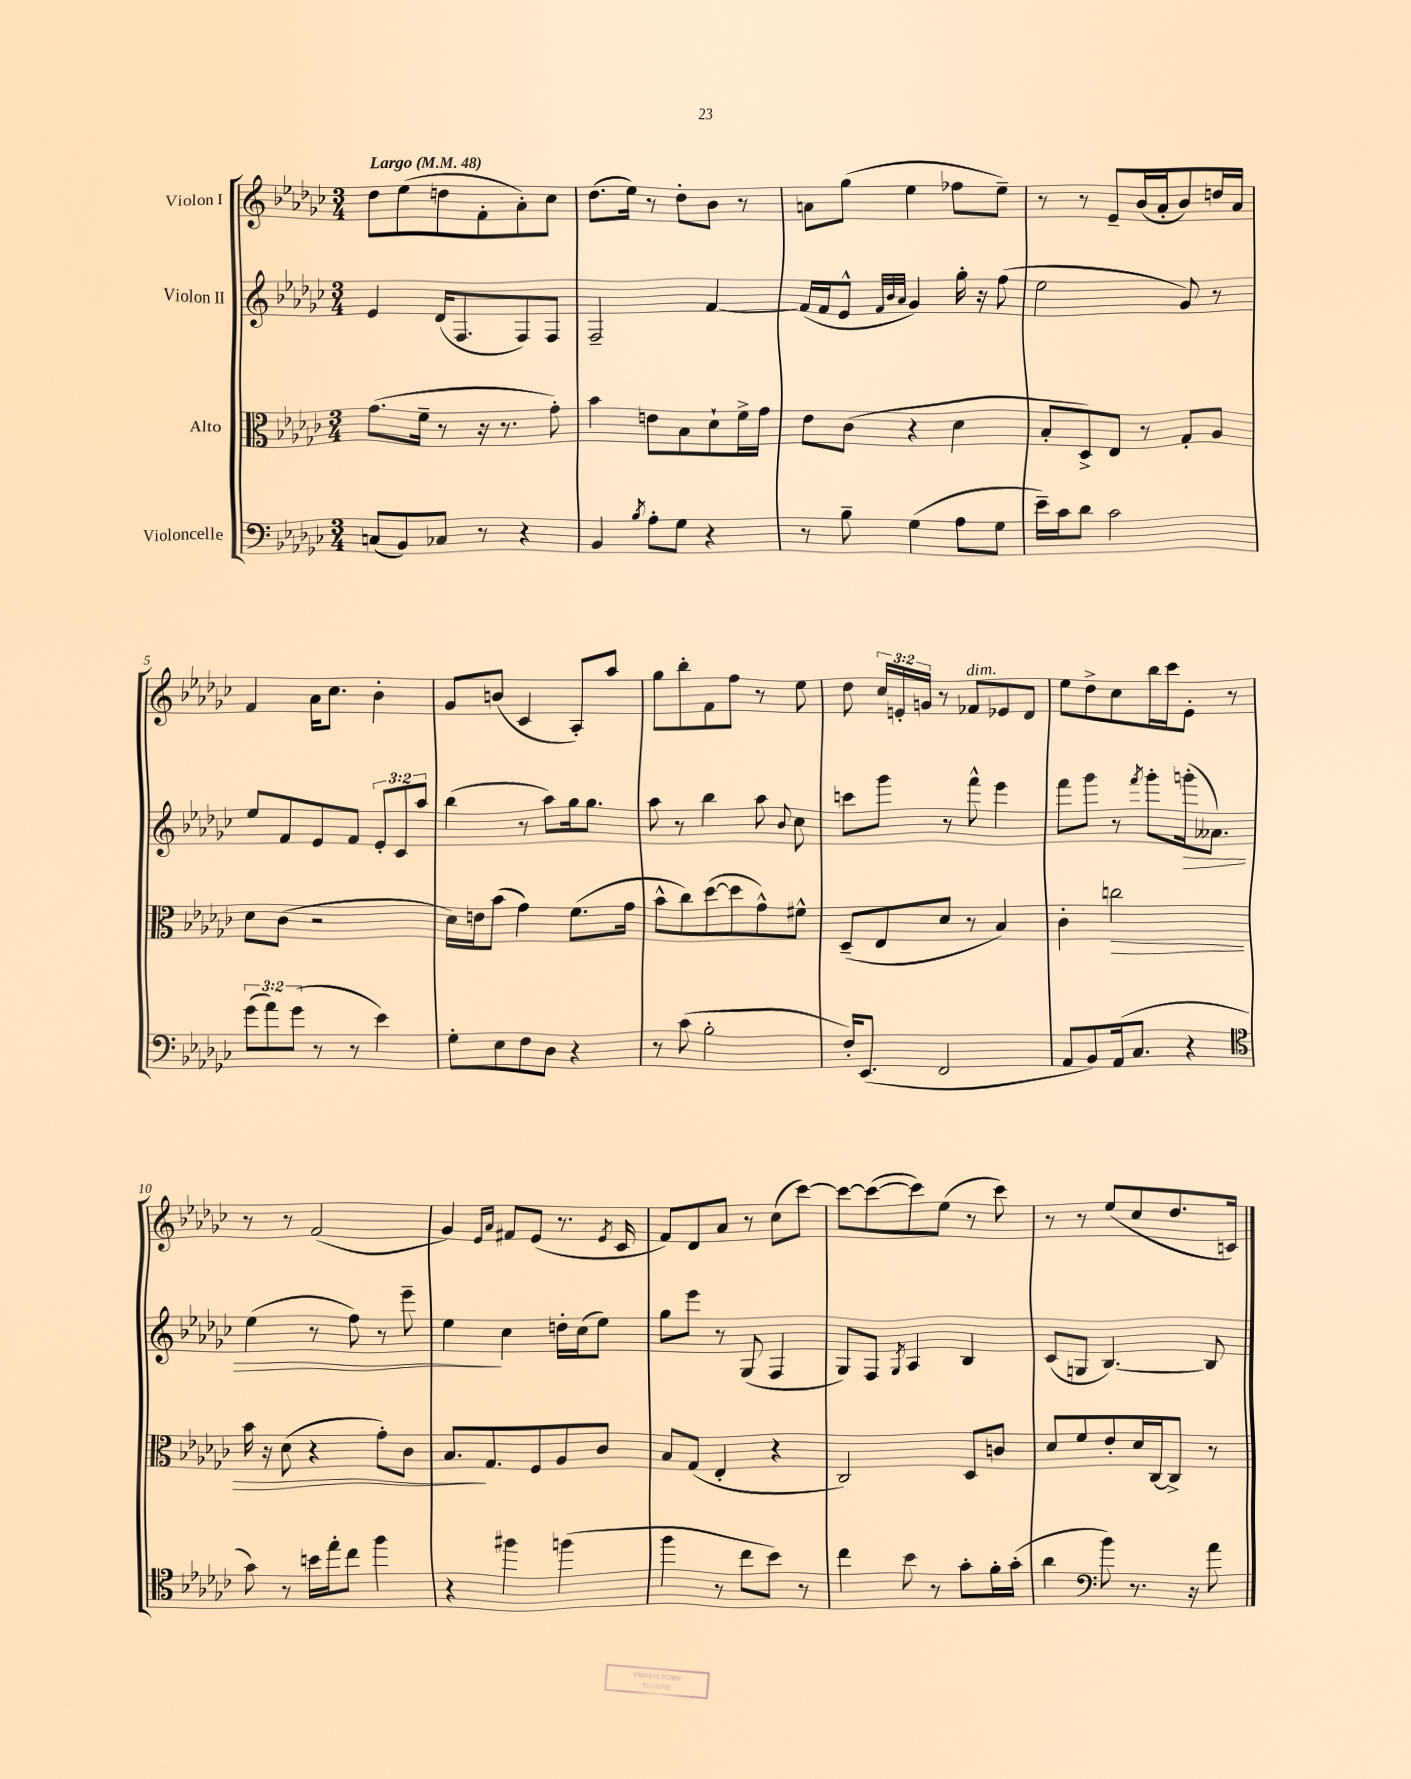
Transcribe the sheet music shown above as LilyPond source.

<<
\new StaffGroup <<
\new Staff = "s0" \with { instrumentName = "Violon I" } {
    \clef treble \key ges \major \numericTimeSignature \time 3/4 \override Staff.TupletNumber.text = #tuplet-number::calc-fraction-text \tempo "Largo" 4 = 48
    \autoBeamOff des''8[ ees''8( d''8 f'8-. aes'8-.) ces''8] |
    des''8.[( ees''16]) r8 des''8[-. bes'8] r8 |
    a'8[ ges''8]( ees''4 fes''8[ ees''8]--) |
    r8 r8 ees'8[-- bes'16( aes'16-. bes'8) d''16 aes'16] |
    f'4 aes'16[ ces''8.] bes'4-. |
    ges'8[ b'8]( ces'4 aes8[-.) aes''8] |
    ges''8[ bes''8-. f'8 f''8] r8 ees''8 |
    des''8 \tuplet 3/2 { ces''16[ e'16-. g'16] } r8 fes'8[^\markup { \italic "dim." } ees'8 des'8] |
    ees''8[ des''8-> ces''8 bes''16 ces'''16 ees'8]-. r8 |
    r8 r8 f'2( |
    ges'4) \grace { ees'16[ aes'16] } fis'8[ ees'8]( r8. \acciaccatura { ees'8 } ces'16 |
    f'8[) des'8 aes'8] r8 ces''8[( ces'''8]~) |
    ces'''8[~ ces'''8~( ces'''8) ees''8]( r8 ces'''8) |
    r8 r8 ees''8[( ces''8 des''8. c'16]) \bar "|." |
}
\new Staff = "s1" \with { instrumentName = "Violon II" } {
    \clef treble \key ges \major \numericTimeSignature \time 3/4 \override Staff.TupletNumber.text = #tuplet-number::calc-fraction-text
    \autoBeamOff ees'4 des'16[( f8. f8) f8] |
    f2-- f'4~ |
    f'16[( f'16 ees'8]-^ \grace { f'32[ bes'32 aes'32] } ges'4) ges''16-. r16 f''8( |
    ees''2 ges'8) r8 |
    ees''8[ f'8 ees'8 f'8] \tuplet 3/2 { ees'8[-. ces'8 aes''8] } |
    bes''4( r8 aes''8[) ges''16 ges''8.] |
    aes''8 r8 bes''4 aes''8 \appoggiatura { bes'8 } ces''8 |
    c'''8[ ges'''8] r8 f'''8-^ ees'''4 |
    f'''8[ ges'''8] r8 \acciaccatura { f'''8 } ges'''8[-. g'''16-.\>( aeses'8.]) |
    ees''4( r8 f''8) r8 ees'''8-- |
    ees''4\! ces''4 d''16[-. ces''16( ees''8]) |
    ges''8[ ees'''8] r8 ges8( f4 |
    ges8[) f8] \acciaccatura { ges8 } aes4 bes4 |
    ces'8[( g8] bes4.~) bes8 \bar "|." |
}
\new Staff = "s2" \with { instrumentName = "Alto" } {
    \clef alto \key ges \major \numericTimeSignature \time 3/4
    \autoBeamOff ges'8.[( f'16]-- r8 r16 r8. ges'8-.) |
    bes'4 e'8[ bes8 des'8-! f'16-> ges'16] |
    ees'8[ ces'8]( r4 des'4 |
    bes8[-. des8->) ees8] r8 ges8[-. aes8] |
    des'8[ ces'8]( r2 |
    des'16[) e'16 bes'8]( ges'4) f'8.[( ges'16] |
    bes'8[-^ ces''8) des''8~( des''8 ges'8-^) fis'8]-^ |
    des8[--( ees8 des'8] r8 bes4) |
    ces'4-. c''2\> |
    bes'16 r16 des'8( r4 ges'8[-.) ces'8] |
    bes8.[\! ges8. f8 aes8 ces'8] |
    bes8[ ges8]( ees4-. r4 |
    ces2) des8[ c'8] |
    des'8[ f'8 ees'8-. des'16 ces16~ ces8]-> r8 \bar "|." |
}
\new Staff = "s3" \with { instrumentName = "Violoncelle" } {
    \clef bass \key ges \major \numericTimeSignature \time 3/4 \override Staff.TupletNumber.text = #tuplet-number::calc-fraction-text
    \autoBeamOff c8[( bes,8) ces8] r8 r4 |
    bes,4 \acciaccatura { bes8 } aes8[-. ges8] r4 |
    r8 bes8-- ges4( aes8[ ges8] |
    ees'16[--) ces'16 des'8] ces'2 |
    \tuplet 3/2 { ges'8[( aes'8) ges'8]( } r8 r8 ees'4) |
    ges8[-. ees8 f8 des8] r4 |
    r8 ces'8( bes2-. |
    f16[-.) ees,8.]( f,2 |
    aes,8[ bes,8) aes,16( ces8.] r4 |
    \clef tenor ges'8) r8 b'16[ ees''16-. ces''8] f''4 |
    r4 fis''4 f''4( |
    f''4 r8 ces''8[ bes'8]) r8 |
    ces''4 bes'8 r8 ges'8[-. f'16-. ges'16]-.( |
    aes'4 \clef bass bes'8) r8. r16 aes'8 \bar "|." |
}
>>
>>
